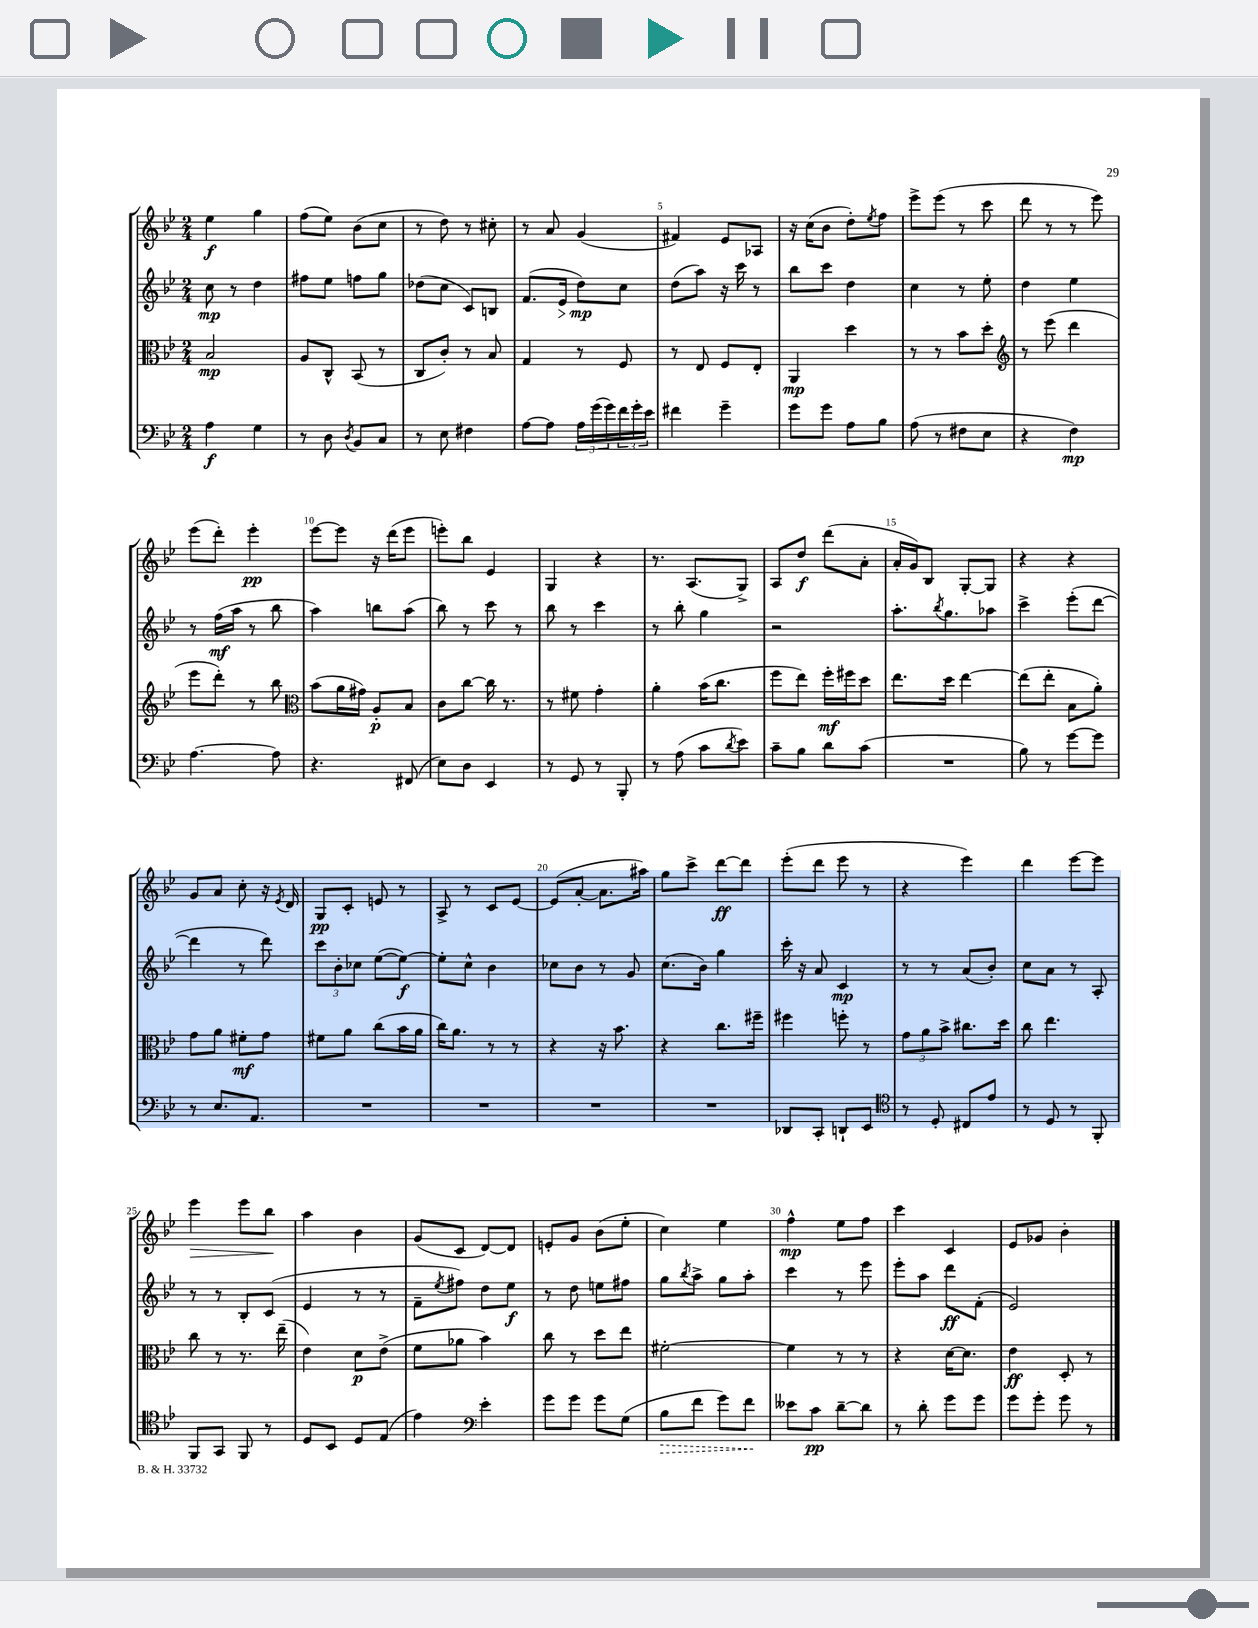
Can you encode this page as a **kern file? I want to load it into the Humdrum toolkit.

**kern	**kern	**kern	**kern
*staff4	*staff3	*staff2	*staff1
*clefF4	*clefC3	*clefG2	*clefG2
*k[b-e-]	*k[b-e-]	*k[b-e-]	*k[b-e-]
*M2/4	*M2/4	*M2/4	*M2/4
4A	2B-	8cc	4ee-
.	.	8r	.
4G	.	4dd	4gg
=	=	=	=
8r	8A	8ff#	(8ff
8D	8C^^	8ee-	8ee-)
8qD	.	.	.
8BB-	(8BB-	8ff	(8b-
8C	8r	8gg	8cc
=	=	=	=
8r	8C	(8dd-	8r
8E-	8c')	8cc	8dd)
4F#	8r	8c)	8r
.	8B-	8B	8cc#'
=	=	=	=
[8A	4G	(8.f	8r
8A]	.	.	8a
.	.	16e-	.
24A	8r	8dd)	(4g
(24g	.	.	.
24g)	.	.	.
24f	8F	8cc	.
24g'	.	.	.
24e-	.	.	.
=	=	=	=
4f#	8r	(8dd	4f#)
.	8E-	8aa)	.
4g~	8F	16r	8e-
.	.	16ccc	.
.	8E-'	8r	8A-
=	=	=	=
8g	4AA	8bb-	16r
.	.	.	(16cc
8g	.	8ccc	8b-
8A	4dd	4dd	8dd')
.	.	.	8qee-
8B-	.	.	8ff
=	=	=	=
(8A	8r	4cc	8eee-^
8r	8r	.	(8eee-
8F#	8b-	8r	8r
8E-	8dd'	8ee-'	8ccc
=	=	=	=
*	*clefG2	*	*
4r	8r	4dd	8ddd
.	(8eee-	.	8r
4F)	4ddd	4ee-	8r
.	.	.	8eee-)
=	=	=	=
[4.A	8eee-	8r	(8eee-
.	8ddd')	(16ff	8ddd')
.	.	16aa	.
.	8r	8r	4eee-'
8A]	8bb-	8bb-	.
=	=	=	=
*	*clefC3	*	*
4.r	(8b-	4aa)	[8eee-
.	16a	.	8eee-]
.	16g#)	.	.
.	8A'	8bb	16r
.	.	.	(16ddd
(8FF#	8B-	(8aa	8eee-
=	=	=	=
8E-)	8c	8bb-)	8eee')
8D	[8cc	8r	8bb-
4EE-	16cc]	8ccc	4e-
.	8.r	.	.
.	.	8r	.
=	=	=	=
8r	8r	8bb-	4G
8GG	8f#	8r	.
8r	4g'	4ccc	4r
8BBB-'	.	.	.
=	=	=	=
8r	4a'	8r	8.r
(8A	.	8bb-'	.
.	.	.	(8.A
8c	(16b-	4gg	.
.	8.cc	.	.
8qd	.	.	.
8e-)	.	.	8G^)
=	=	=	=
8c~	8ff	2r	8A
8B-	8ee-)	.	8dd
8d	16ff'	.	(8ddd
.	16ff#	.	.
(8c	8dd	.	8a'
=	=	=	=
2r	8.ee-	8.aa'	16a'
.	.	.	16g)
.	.	.	8B-
.	.	8qbb-	.
.	16dd	8.gg	.
.	[4ee-	.	[8G'
.	.	8aa-	8G]
=	=	=	=
8B-)	(8ee-]	4ccc^	4r
8r	8ee-'	.	.
[8g	8B-	(8eee-'	4r
8g]	8a')	[8ddd	.
=	=	=	=
8r	8g	4ddd]	8g
8.E-	8a	.	8a
.	8f#'	8r	8cc'
8.AA	.	.	.
.	8g	8ddd)	16r
.	.	.	8qe-
.	.	.	16d
=	=	=	=
2r	8f#	12ccc	8G
.	.	12b-'	.
.	8a	.	8c'
.	.	12cc-	.
.	(8cc	([8ee-	8e
.	16b-	8ee-_)	8r
.	16a	.	.
=	=	=	=
2r	16cc)	8ee-']	8A^
.	8.a	.	.
.	.	8cc^^	8r
.	8r	4b-	8c
.	8r	.	[8e-
=	=	=	=
2r	4r	8cc-	(8e-]
.	.	8b-	[8a'
.	16r	8r	8.a]
.	8.b-	.	.
.	.	8g	.
.	.	.	16aa#)
=	=	=	=
2r	4r	(8.cc	8gg
.	.	.	8ccc^
.	.	16b-)	.
.	8.cc	4gg	[8ddd
.	.	.	8ddd]
.	16ff#~	.	.
=	=	=	=
8DD-	4ff#	16ccc'	(8eee-'
.	.	16r	.
8CC'	.	8a	8ddd
8DD`	8ff'	4c	8eee-
8EE-	8r	.	8r
=	=	=	=
*clefC4	*	*	*
8r	12g	8r	4r
.	12a	.	.
8D'	.	8r	.
.	12b-^	.	.
8C#	8.cc#	(8a	4eee-)
8e-	.	8b-')	.
.	16dd	.	.
=	=	=	=
8r	8cc	8cc	4ddd
8D	4.ee-	8a	.
8r	.	8r	[8eee-
8FF'	.	8A'	8eee-]
=	=	=	=
8FF	8cc	8r	4eee-
8GG	8r	8r	.
8FF	8.r	8B-'	8eee-
8r	.	(8c	8bb-
.	(16ee-~	.	.
=	=	=	=
8D	4e-)	4e-	4aa
8BB-	.	.	.
8D	8d	8r	4b-
(8E-	(8e-^	8r	.
=	=	=	=
4e-)	8f	8f~	(8g
.	.	8qee-	.
.	8a-	8ff#)	8c
*clefF4	*	*	*
4e-'	4b-)	8dd	[8d)
.	.	8ee-	8d]
=	=	=	=
8g	8cc	8r	8e'
8g	8r	8dd	8g
8g	8dd	8ee	(8b-
(8G	8ee-	8ff#	8ee-'
=	=	=	=
8B-	[2f#'	8gg	4cc)
.	.	8qbb-	.
8f	.	8aa^	.
8g)	.	8gg	4ee-
8f	.	8aa'	.
=	=	=	=
8e--	4f#]	4ccc	4ff^^
8c	.	.	.
[8d~	8r	8r	8ee-
8d]	8r	8eee-	8ff
=	=	=	=
8r	4r	8eee-'	4ccc
8d'	.	8aa	.
8g	[16d	8ddd	4c
.	8.d]	.	.
8g	.	(8f'	.
=	=	=	=
8g	4e-	2e-)	8e-
8g'	.	.	8g-
8g	8D'	.	4b-'
8r	8r	.	.
==	==	==	==
*-	*-	*-	*-
